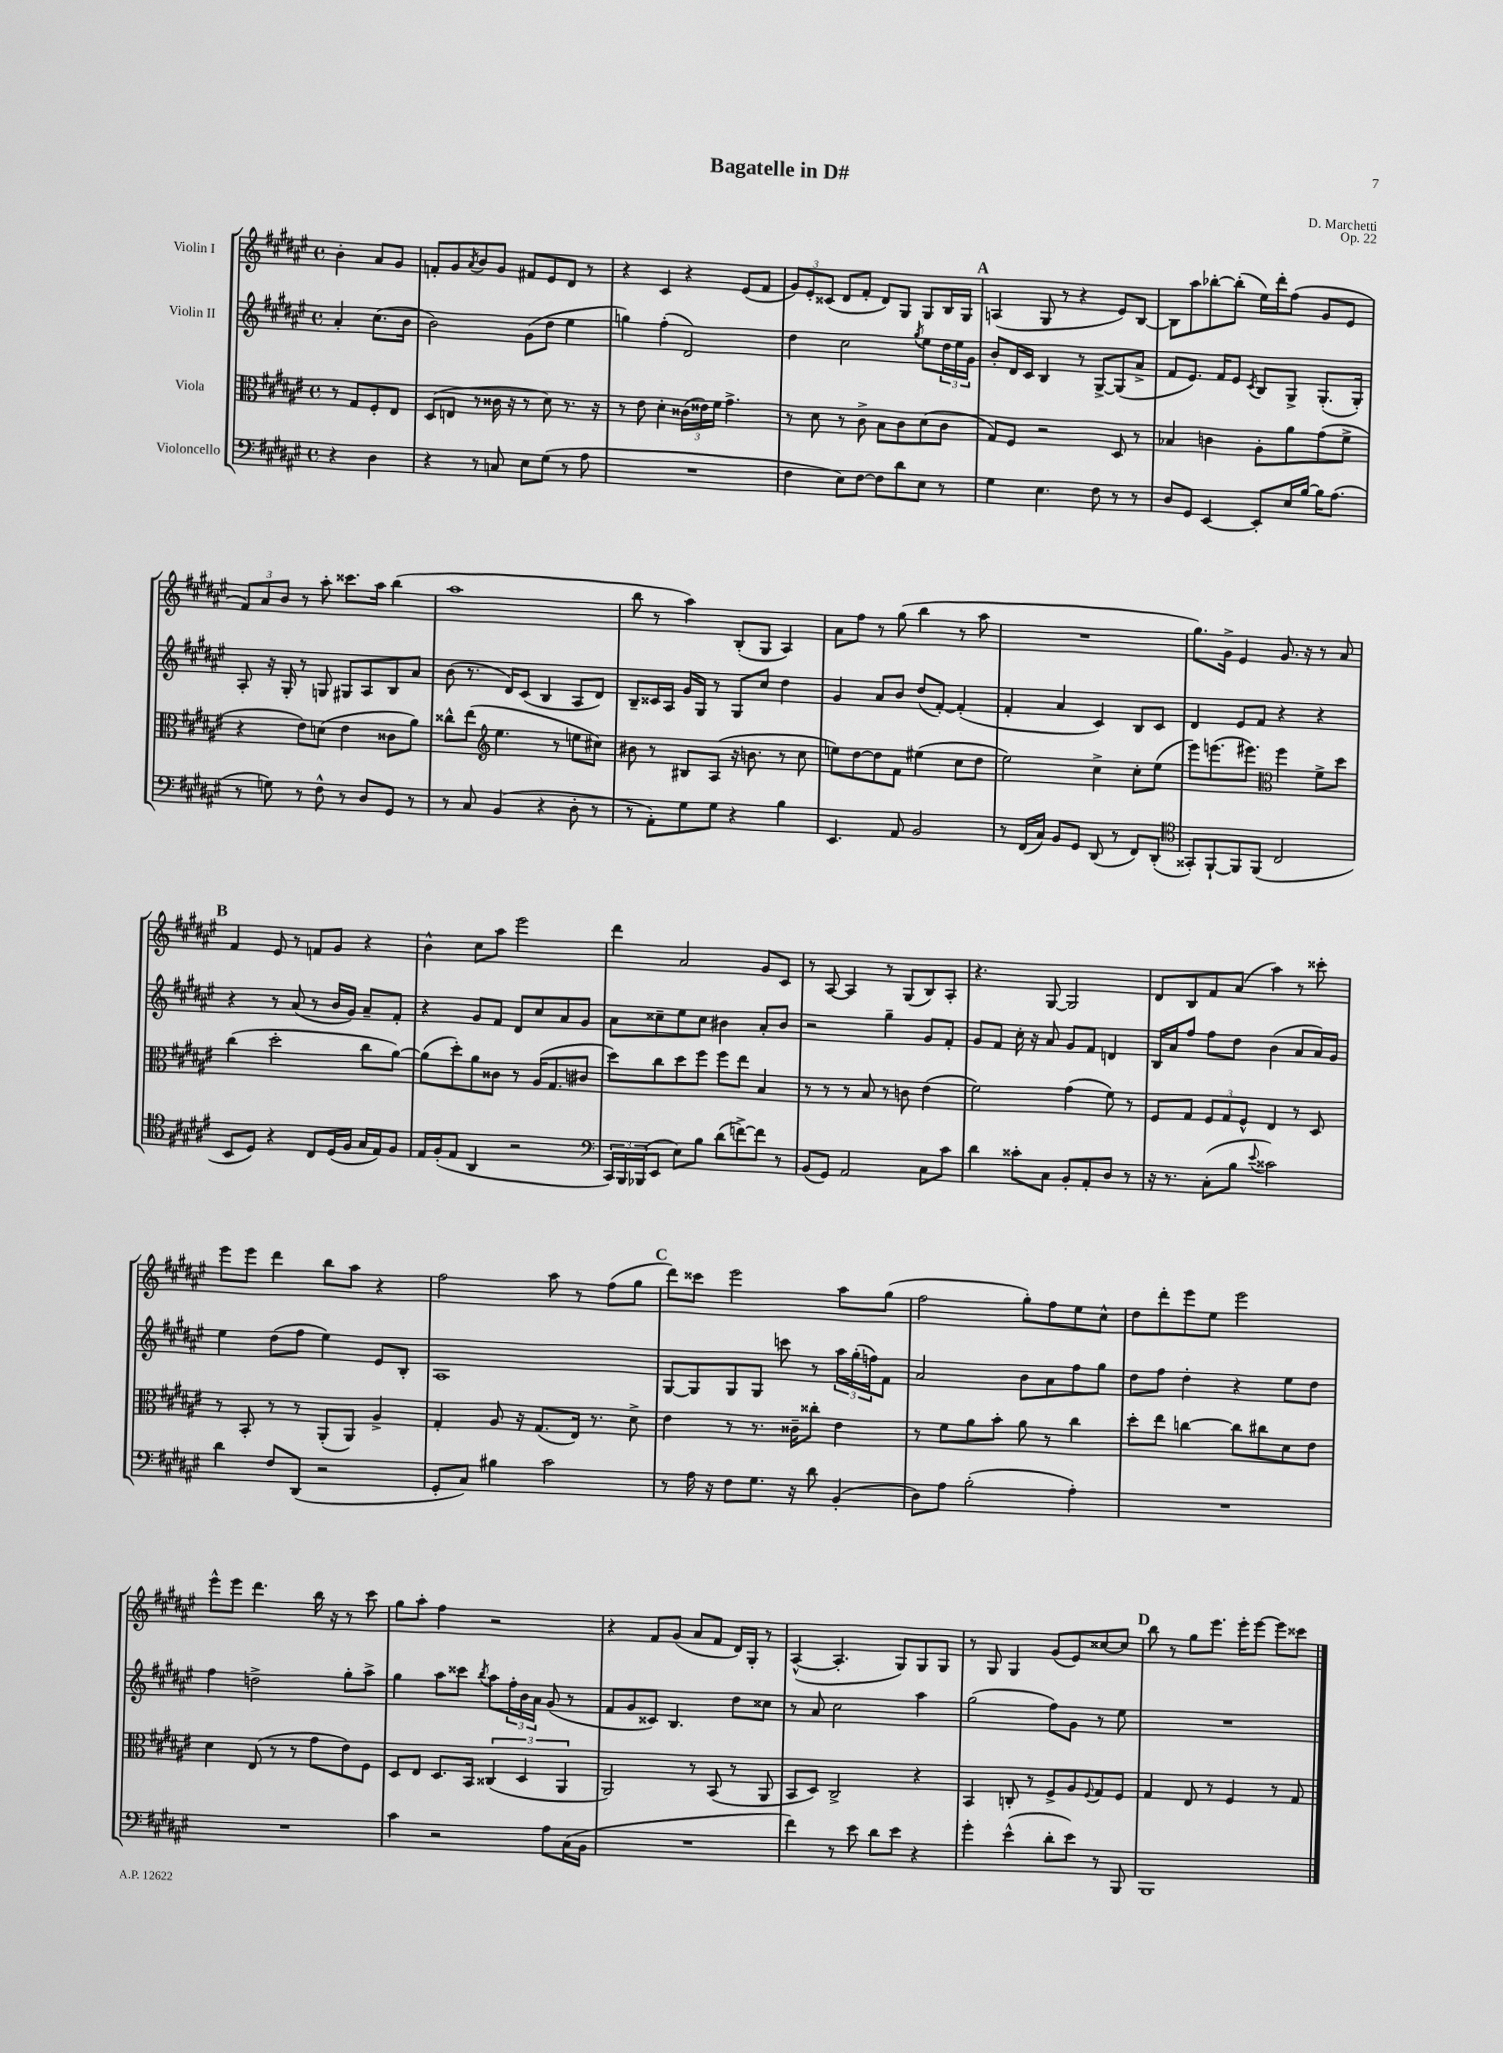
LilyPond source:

\header { title = "Bagatelle in D#" composer = "D. Marchetti" opus = "Op. 22" }
<<
\new StaffGroup <<
\new Staff = "s0" \with { instrumentName = "Violin I" } {
    \clef treble \key fis \major \defaultTimeSignature \time 4/4 \partial 2
    b'4-. ais'8 gis'8 |
    f'8-. gis'8 \acciaccatura { ais'8 } b'8 gis'8 fis'8 eis'8 dis'8 r8 |
    r4 cis'4 r4 eis'8( fis'8 |
    \tuplet 3/2 { gis'8) eis'8-. cisis'8( } dis'8 fis'8-. dis'8) gis8 gis8 b16 gis16 |
    \mark \markup { \bold "A" } a4( gis8 r8 r4 eis'8) b8~ |
    b8 ais''8 bes''8~-. bes''8-.( eis''16) dis'''16-. fis''8( gis'8 eis'8 |
    \tuplet 3/2 { fis'8) ais'8 b'8 } r8 ais''8-. cisis'''8. ais''16 b''4( |
    ais''1 |
    b''8 r8 ais''4) b8-.( gis8 ais4) |
    ais'8 fis''8 r8 gis''8( b''4 r8 ais''8 |
    R1 |
    gis''8.) gis'16-> eis'4 gis'8. r16 r8 ais'8 |
    \mark \markup { \bold "B" } fis'4 eis'8 r8 f'8 gis'8 r4 |
    b'4-^ cis''8 ais''8 eis'''2 |
    dis'''4 ais'2 gis'8 cis'8 |
    r8 ais8~ ais4 r8 gis8( b8) ais8-. |
    r4. gis8~ gis2 |
    dis'8 b8 fis'8 ais'8( ais''4) r8 cisis'''8-. |
    eis'''8 eis'''8 dis'''4 b''8 ais''8 r4 |
    fis''2 ais''8 r8 fis''8( gis''8 |
    \mark \markup { \bold "C" } dis'''8) cisis'''8 eis'''2 ais''8 gis''8( |
    fis''2 gis''8-.) fis''8 eis''8 cis''8-^ |
    dis''8 dis'''8-. eis'''8 eis''8 eis'''2 |
    eis'''8-^ eis'''8 dis'''4. b''16 r16 r8 cis'''8 |
    gis''8 ais''8-. fis''4 r2 |
    r4 fis'8 gis'8( ais'8 fis'8 dis'16) gis16-. r8 |
    ais4~-^( ais4.-. gis8) gis8 gis8 |
    r8 gis8 gis4 gis'8( eis'8) cisis''8~ cisis''8 |
    \mark \markup { \bold "D" } b''8 r8 gis''8 eis'''8. eis'''16-. eis'''8~ eis'''8 cisis'''8 \bar "|." |
}
\new Staff = "s1" \with { instrumentName = "Violin II" } {
    \clef treble \key fis \major \defaultTimeSignature \time 4/4 \partial 2
    ais'4-. cis''8.( b'16 |
    b'2) gis'8( dis''8 eis''4 |
    g''4) fis''4-.( dis'2) |
    dis''4 cis''2 \acciaccatura { gis''8 } eis''8 \tuplet 3/2 { dis''16 eis''16 gis'16 } |
    \mark \markup { \bold "A" } b'8-. dis'16 cis'16 b4 r8 gis8~-> gis8( ais'8-> |
    fis'8 eis'8.) fis'16 eis'8 \acciaccatura { cis'8 } b8 gis8-> gis8.-.( gis16-.) |
    ais8-. r16 gis16-. r8 g8 gis8 ais8 b8 ais'8 |
    b'8( r8. dis'16) cis'8( b4 ais8 dis'8) |
    b8-- cisis'16 ais16 gis'16 gis16 r8 gis8 cis''8 dis''4 |
    gis'4 ais'8 b'8 dis''8( fis'8~-.) fis'4-.( |
    fis'4-. ais'4 cis'4) b8 cis'8 |
    dis'4 eis'8 fis'8 r4 r4 |
    \mark \markup { \bold "B" } r4 r8 ais'8( r8 b'16 gis'16) ais'8-- fis'8-. |
    r4 gis'8 fis'8 dis'8 cis''8 ais'8 gis'8 |
    ais'8 cisis''8-- eis''8 cisis''8 bis'4 ais'8-. bis'8 |
    r2 gis''4-- gis'8 fis'8-. |
    gis'8 fis'8 cis''16-. r16 ais'8 gis'8 fis'8 d'4 |
    b16 ais'16 fis''8 fis''8 dis''8 b'4( ais'8 ais'16) gis'16 |
    eis''4 dis''8( fis''8 eis''4) eis'8 b8-. |
    ais1 |
    \mark \markup { \bold "C" } gis8~ gis8 gis8 gis8 c'''8 r8 \tuplet 3/2 { ais''16 gis''16-.( f''16) } fis'8 |
    ais'2 b'8 ais'8 fis''8 gis''8 |
    dis''8 fis''8 dis''4-. r4 eis''8 dis''8 |
    fis''4 d''2-> gis''8-. ais''8-> |
    gis''4 ais''8 cisis'''8 \acciaccatura { b''8 } ais''8 \tuplet 3/2 { fis''16-. b'16 ais'16 } gis'8( r8 |
    fis'8 gis'8 cisis'8) b4. dis''8 cisis''8 |
    r8 ais'8 cis''2 ais''4 |
    gis''2( fis''8) gis'8 r8 eis''8 |
    \mark \markup { \bold "D" } R1 \bar "|." |
}
\new Staff = "s2" \with { instrumentName = "Viola" } {
    \clef alto \key fis \major \defaultTimeSignature \time 4/4 \partial 2
    r8 gis8 fis8-. eis8 |
    dis8( e8 r8 cisis'16 r16 r8 dis'8) r8. r16 |
    r8 eis'8 dis'4-. \tuplet 3/2 { cisis'16( eisis'16) fis'16 } gis'4.-> |
    r8 dis'8 r8 cis'8-> b8 cis'8 dis'8( cis'8 |
    \mark \markup { \bold "A" } gis8) fis8 r2 dis8 r8 |
    bes4 c'4 ais8-. ais'8 gis'8( fis'8-> |
    r4 eis'8) d'8( eis'4 cisis'8 ais'8) |
    cisis''8-^ eis''8( \clef treble eis''4. r8 e''8 cis''8) |
    bis'8 r8 bis8 ais8( r16 b'8. r8 cis''8 |
    e''8) dis''8~ dis''8 fis'8 eis''4( cis''8 dis''8 |
    eis''2) cis''4-> cis''8-. eis''8( |
    eis'''8) e'''8.( eis'''8.) \clef alto fis''4 fis'8-> dis''8 |
    \mark \markup { \bold "B" } cis''4( dis''2-. cis''8 ais'8~) |
    ais'8( dis''8-.) ais'8 cisis'8 r8 ais16( gis8. cis'8 |
    dis''8) cis''8 dis''8 fis''8 fis''8 eis''8 b4 |
    r8 r8 r8 b8 r8 c'8 eis'4( |
    fis'2) gis'4( fis'8) r8 |
    fis8 gis8 \tuplet 3/2 { fis8 gis8 fis8-^ } eis4 r8 dis8 |
    r8 b,8-. r8 r8 ais,8-.( ais,8) ais4-> |
    gis4-. ais8 r16 gis8.( eis16) r8. dis'8-> |
    \mark \markup { \bold "C" } eis'4 r8 r8. cisis'16-- cisis''8-. eis'4 |
    r8 fis'8 ais'8 b'8-. ais'8 r8 cis''4 |
    dis''8-. eis''8 c''4~ c''8 cis''8 dis'8 eis'8 |
    dis'4 eis8( r8 r8 gis'8 eis'8) fis8 |
    dis8 eis8 dis8. b,16 \tuplet 3/2 { cisis4( dis4 ais,4 } |
    ais,2) r8 b,8( r8 ais,8 |
    b,8 dis8) cis2-> r4 |
    b,4 c8-. r8 fis8-> ais8 \appoggiatura { fis8 } gis8 fis8 |
    \mark \markup { \bold "D" } gis4 eis8 r8 fis4 r8 gis8 \bar "|." |
}
\new Staff = "s3" \with { instrumentName = "Violoncello" } {
    \clef bass \key fis \major \defaultTimeSignature \time 4/4 \partial 2
    r4 dis4 |
    r4 r8 c8 eis8 gis8( r8 ais8 |
    R1 |
    fis4 eis8) fis8~ fis8 dis'8 eis8 r8 |
    \mark \markup { \bold "A" } gis4 eis4. fis8 r8 r8 |
    dis8 gis,8 eis,4~ eis,8-. eis16 b16~ b16 ais8.( |
    r8 g8) r8 fis8-^ r8 dis8 gis,8 r8 |
    r8 cis8 b,4( r4 dis8-. r8 |
    r8 ais,8-.) gis8 gis8 r4 b4 |
    eis,4. ais,8 b,2 |
    r8 fis,16( cis16) b,8 gis,8 dis,8( r8 fis,8) dis,8-.( |
    \clef tenor gisis,8-.) fis,8~-! fis,8 fis,8( cis2 |
    \mark \markup { \bold "B" } b,8 dis8) r4 cis8 dis16( fis16 gis16 eis16) fis8 |
    eis16 fis16-.( eis8 ais,4 r2 |
    \clef bass \tuplet 3/2 { cis,16) b,,16 bes,,16( } eis,8 eis8) b8 dis'8( f'8~->) f'8 r8 |
    b,8( gis,8) ais,2 cis8 cis'8 |
    dis'4 cisis'8-. cis8 b,8-. ais,8-. dis8 r8 |
    r16 r8. cis8-.( b8 \appoggiatura { eis'8 } cisis'2) |
    dis'4 fis8 dis,8( r2 |
    gis,8-. cis8) bis4 cis'2 |
    \mark \markup { \bold "C" } r8 ais16 r16 fis8 gis8. r16 dis'8 b,4-.( |
    dis8) ais8 b2-.( ais4-.) |
    R1 |
    R1 |
    cis'4 r2 ais8 cis16( b,16 |
    R1 |
    fis'4) r8 eis'8 dis'8 eis'8 r4 |
    gis'4-. eis'4-^( dis'8-. eis'8) r8 b,,8 |
    \mark \markup { \bold "D" } b,,1 \bar "|." |
}
>>
>>
\layout { \context { \Score \remove "Bar_number_engraver" } }
